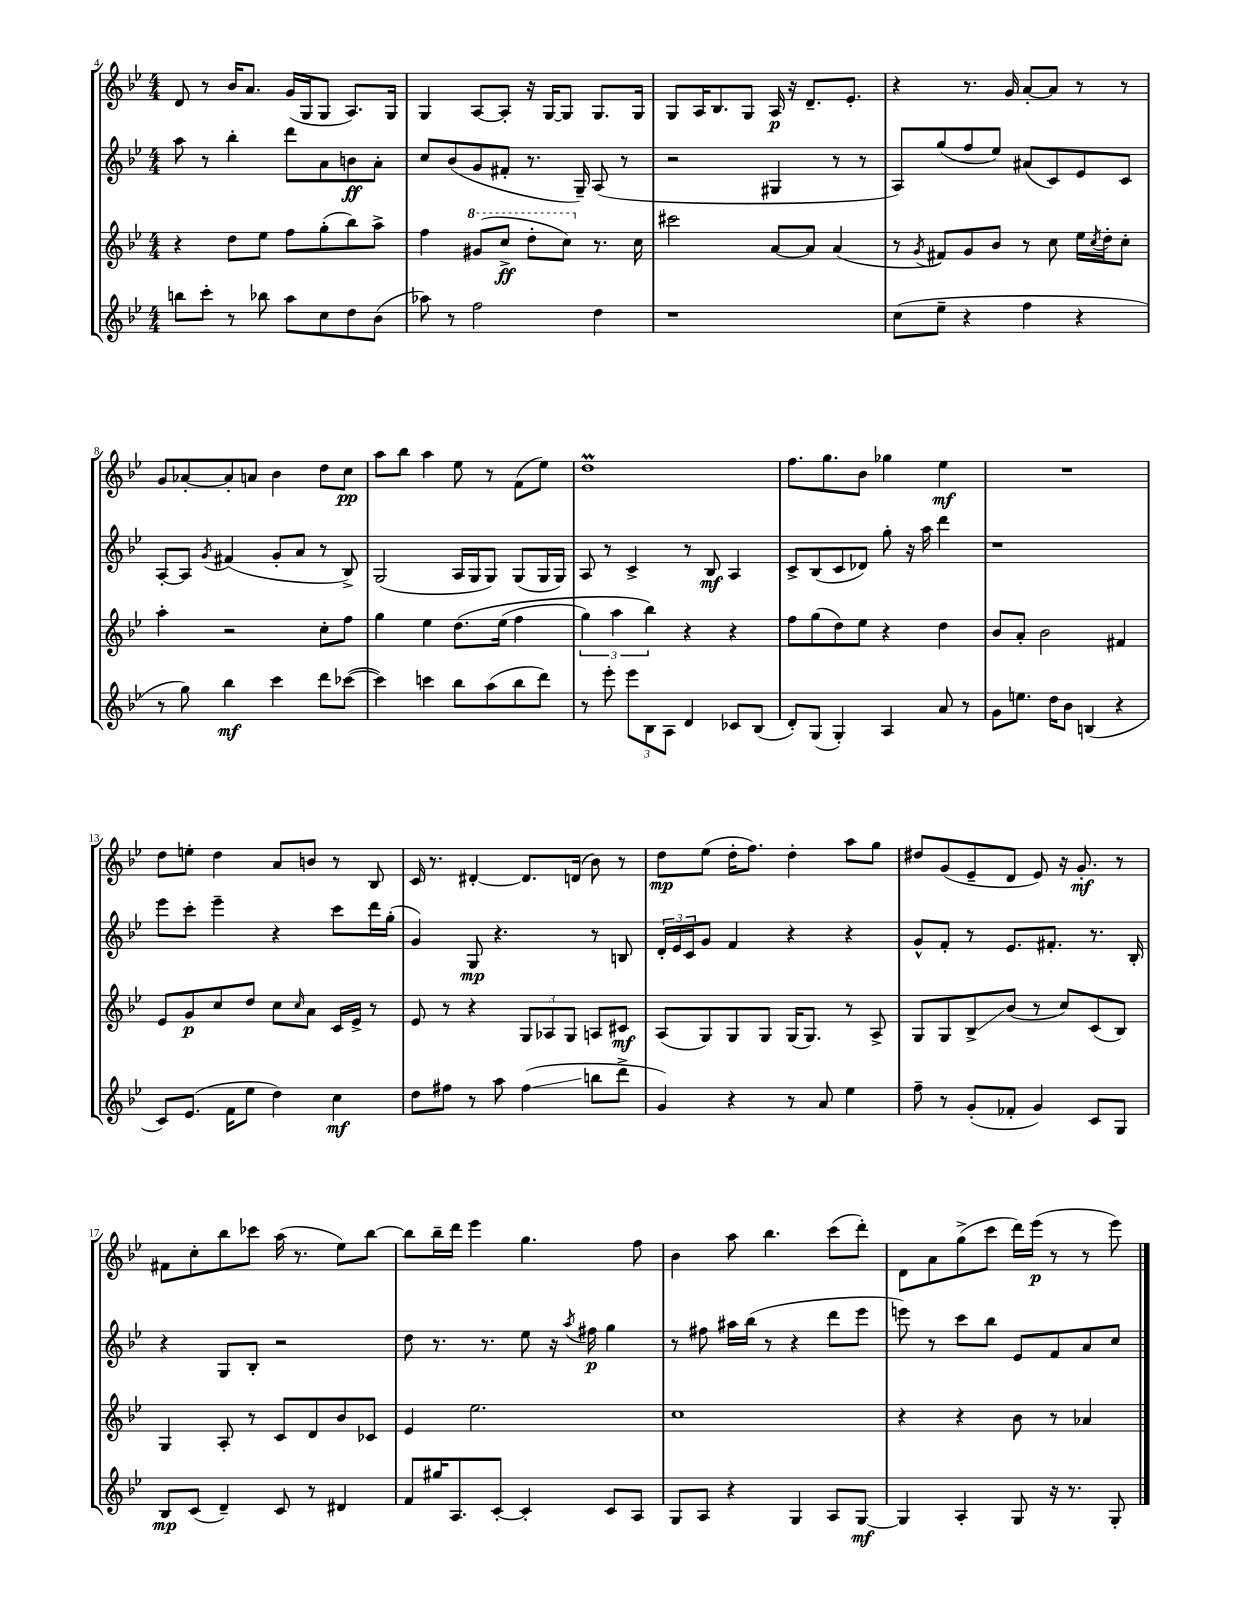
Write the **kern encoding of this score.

**kern	**kern	**kern	**kern
*staff4	*staff3	*staff2	*staff1
*clefG2	*clefG2	*clefG2	*clefG2
*k[b-e-]	*k[b-e-]	*k[b-e-]	*k[b-e-]
*M4/4	*M4/4	*M4/4	*M4/4
8bb\L	4r	8aa\	8d/
8ccc'\J	.	8r	8r
8r	8dd\L	4bb-'\	16b-/LK
.	.	.	8.a/J
8bb-\	8ee-\J	.	.
8aa\L	8ff\L	8ddd\L	(16g/LL
.	.	.	16G/J
8cc\	(8gg'\	8a\	8G/J
8dd\	8bb-\)	8b\	8.A/L)
(8b-\J	8aa^\J	8a'\J	.
.	.	.	16G/Jk
=	=	=	=
8aa-\)	4ff\	8cc/L	4G/
8r	.	(8b-/	.
2ff\	(8gg#/L	8g/	[8A/L
.	8ccc^/J	8f#'/J	8A'/]J
.	8ddd'\L	8.r	16r
.	.	.	[16G/LK
.	8ccc\J)	.	8G/]J
.	.	16G~/)	.
4dd\	8.r	(8A/	8.G/L
.	.	8r	.
.	16cc\	.	16G/Jk
=	=	=	=
1r	2ccc#\	2r	8G/L
.	.	.	16A/K
.	.	.	8.B-/
.	.	.	8G/J
.	[8a/L	4G#/	16A/
.	.	.	16r
.	8a/]J	.	8.d~/L
.	(4a/	8r	.
.	.	.	8.e-'/J
.	.	8r	.
=	=	=	=
(8cc\L	8r	8A/L)	4r
.	8qg/	.	.
8ee-~\J	8f#/L)	(8gg/	.
4r	8g/	8ff/	8.r
.	8b-/J	8ee-/J)	.
.	.	.	16g/
4ff\	8r	(8a#/L	[8a'/L
.	8cc\	8c/)	8a/]J
4r	16ee-\LL	8e-/	8r
.	8qcc/	.	.
.	16dd'\J	.	.
.	8cc'\J	8c/J	8r
=	=	=	=
8r	4aa'\	[8A'/L	8g/L
8gg\)	.	8A/]J	[8a-'/
.	.	8qg/	.
4bb-\	2r	(4f#/	8a-'/]
.	.	.	8a/J
4ccc\	.	8g'/L	4b-\
.	.	8a/J	.
8ddd\L	8cc'\L	8r	8dd\L
([8ccc-\J	8ff\J	8B-^/)	8cc\J
=	=	=	=
4ccc-\])	4gg\	(2G/	8aa\L
.	.	.	8bb-\J
4ccc\	4ee-\	.	4aa\
8bb-\L	&(8.dd\L	16A/LL	8ee-\
.	.	16G/J	.
(8aa\	.	8G/J)	8r
.	(16ee-\Jk	.	.
8bb-\	4ff\	(8G/L	(8f\L
8ddd\J)	.	16G/L	8ee-\J)
.	.	16G/JJ)	.
=	=	=	=
8r	6gg\)	8A/	1dd
8eee-'\	.	8r	.
.	6aa\	.	.
12eee-\L	.	4c^/	.
12B-\	6bb-\&)	.	.
12A\J	.	.	.
4d/	4r	8r	.
.	.	8B-/	.
8c-/L	4r	4A/	.
(8B-/J	.	.	.
=	=	=	=
8d'/L)	8ff\L	8c^/L	8.ff\L
(8G/J	(8gg\	(8B-/	.
.	.	.	8.gg\
4G'/)	8dd\)	8c/	.
.	8ee-\J	8d-/J)	8b-\J
4A/	4r	8gg'\	4gg-\
.	.	16r	.
.	.	16aa\	.
8a/	4dd\	4ddd\	4ee-\
8r	.	.	.
=	=	=	=
8g\L	8b-/L	1r	1r
8.ee\J	8a'/J	.	.
.	2b-\	.	.
16dd\LK	.	.	.
8b-\J	.	.	.
(4B/	.	.	.
4r	4f#/	.	.
=	=	=	=
8c/L)	8e-/L	8eee-\L	8dd\L
(8.e-/J	8g/	8ccc'\J	8ee'\J
.	8cc/	4eee-~\	4dd\
16f\LK	.	.	.
8ee-\J	8dd/J	.	.
4dd\)	8cc\L	4r	8a/L
.	16qqcc/	.	.
.	8a\J	.	8b/J
4cc\	16c/LL	8ccc\L	8r
.	16e-^/JJ	.	.
.	8r	16ddd\L	8B-/
.	.	(16gg'\JJ	.
=	=	=	=
8dd\L	8e-/	4g/)	16c/
.	.	.	8.r
8ff#\J	8r	.	.
8r	4r	8G/	[4d#'/
8aa\	.	4.r	.
(4ff#\	12G/L	.	8.d#/]L
.	12A-/	.	.
.	12G/J	.	.
.	.	.	(16d/Jk
8bb\L	8A/L	8r	8b-\)
8ddd^\J	8c#/J	8B/	8r
=	=	=	=
4g/)	(8A/L	24d'/LL	8dd\L
.	.	24e-/	.
.	.	24c/J	.
.	8G/)	8g/J	(8ee-\J
4r	8G/	4f/	16dd'\LK
.	.	.	8.ff\J)
.	8G/J	.	.
8r	(16G/LK	4r	4dd'\
.	8.G/J)	.	.
8a/	.	.	.
4ee-\	8r	4r	8aa\L
.	8A^/	.	8gg\J
=	=	=	=
8ff~\	8G/L	8g^^/L	8dd#/L
8r	8G/	8f'/J	(8g/
(8g'/L	8B-^/	8r	8e-~/
8f-'/J	(8b-/J	8.e-/L	8d/J
4g/)	8r	.	8e-/)
.	.	8.f#'/J	.
.	8cc/L)	.	16r
.	.	.	8.g'/
8c/L	(8c/	8.r	.
8G/J	8B-/J)	.	8r
.	.	16B-'/	.
=	=	=	=
8B-/L	4G/	4r	8f#\L
(8c/J	.	.	8cc'\
4d~/)	8A'/	8G/L	8bb-\
.	8r	8B-'/J	8ccc-\J
8c/	8c/L	2r	(16aa\
.	.	.	8.r
8r	8d/	.	.
4d#/	8b-/	.	8ee-\L)
.	8c-/J	.	[8bb-\J
=	=	=	=
8f/L	4e-/	8dd\	8bb-\]L
16gg#/K	.	8.r	16bb-~\L
8.A/	.	.	16ddd\JJ
.	2.ee-\	.	4eee-\
.	.	8.r	.
[8c'/J	.	.	.
4c'/]	.	8ee-\	4.gg\
.	.	16r	.
.	.	8qaa/	.
.	.	16ff#\	.
8c/L	.	4gg\	.
8A/J	.	.	8ff\
=	=	=	=
8G/L	1cc	8r	4b-\
8A/J	.	8ff#\	.
4r	.	16aa#\LL	8aa\
.	.	(16bb-\JJ	.
.	.	8r	4.bb-\
4G/	.	4r	.
8A/L	.	8ddd\L	(8ccc\L
[8G/J	.	8eee-\J	8ddd'\J)
=	=	=	=
4G/]	4r	8eee\)	8d\L
.	.	8r	8a\
4A'/	4r	8ccc\L	(8gg^\
.	.	8bb-\J	8ccc\J
8G/	8b-\	8e-/L	16ddd\LL)
.	.	.	(16eee-\JJ
16r	8r	8f/	8r
8.r	.	.	.
.	4a-/	8a/	8r
8G'/	.	8cc/J	8eee-\)
==	==	==	==
*-	*-	*-	*-
